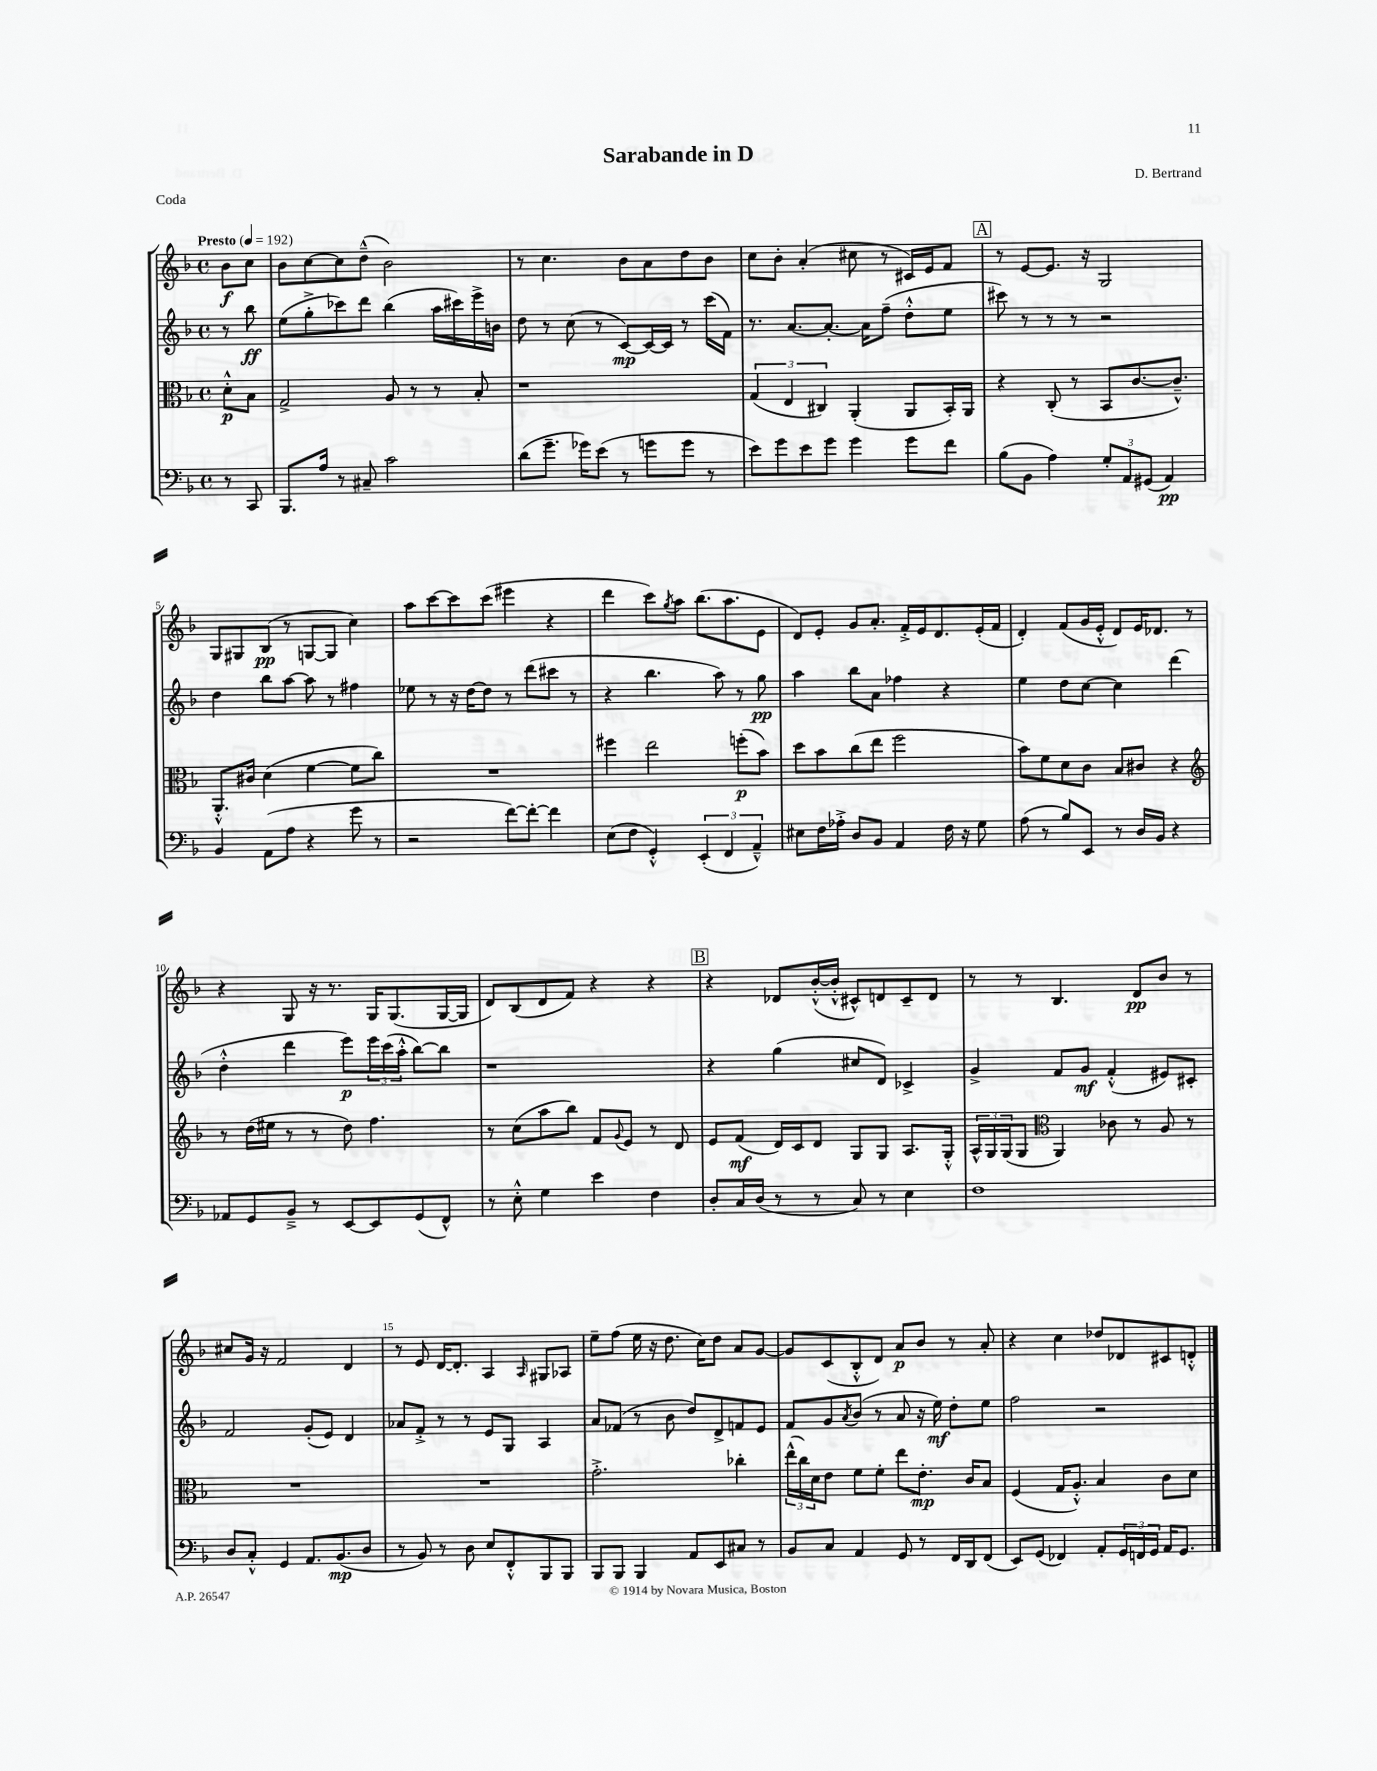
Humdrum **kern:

**kern	**kern	**kern	**kern
*staff4	*staff3	*staff2	*staff1
*clefF4	*clefC3	*clefG2	*clefG2
*k[b-]	*k[b-]	*k[b-]	*k[b-]
*M4/4	*M4/4	*M4/4	*M4/4
*met(c)	*met(c)	*met(c)	*met(c)
*MM192	*MM192	*MM192	*MM192
8r	8d'^^	8r	8b-
8CC	8B-	8bb-	8cc
=	=	=	=
8.BBB-	2G^	(8ee	8b-
.	.	8gg'^	[8cc
16A	.	.	.
8r	.	8ccc-)	8cc]
8C#~	.	8ddd	(8dd~^^
2c	8A	(4bb-	2b-)
.	8r	.	.
.	8r	16aa	.
.	.	16ccc#)	.
.	8B-'	16eee^	.
.	.	16b	.
=	=	=	=
(8d	1r	8dd	8r
8.g~	.	8r	4.cc
.	.	(8cc	.
16g-)	.	.	.
(8e	.	8r	.
8r	.	[8c)	8b-
8g	.	16c_	8a
.	.	16c]	.
8g	.	8r	8dd
8r	.	(16ccc	8b-
.	.	16f)	.
=	=	=	=
8e)	(6G	8.r	8cc
8g	.	.	8b-'
.	6E	.	.
.	.	[8.a	.
8e	.	.	(4a'
.	6C#)	.	.
8g	.	8.a'_	.
4g	(4AA'	.	8cc#
.	.	16a]	.
.	.	(8ff~	8r
8g	8AA	8dd'^^	16c#)
.	.	.	16e
8f	16BB-')	8ee	8f
.	16AA	.	.
=	=	=	=
(8B-	4r	8ccc#)	8r
8BB-	.	8r	[8e
4A)	(8C'	8r	8.e]
.	8r	8r	.
.	.	.	16r
12G'	8BB-	2r	2G
12AA	.	.	.
.	[8.c	.	.
(12GG#	.	.	.
4AA)	.	.	.
.	8.c~^^])	.	.
=	=	=	=
4BB-	8.AA'^^	4dd	8G
.	.	.	8G#
.	16c#	.	.
(8AA	(4d	8bb-	(8B-
8A	.	[8aa	8r
4r	[4f	8aa]	[8G
.	.	8r	8G]
8g	8f]	4ff#	4cc)
8r	8cc)	.	.
=	=	=	=
2r	1r	8ee-	8aa
.	.	8r	[8ccc
.	.	16r	8ccc]
.	.	[16dd	.
.	.	8dd]	(8ccc
[8f)	.	8r	4eee#
8f'_	.	(8ddd	.
4f]	.	8ccc#	4r
.	.	8r	.
=	=	=	=
(8E	4ff#	4r	4ddd
8F	.	.	.
4GG'^^)	2ee	4.bb-	8ccc)
.	.	.	8qgg
.	.	.	8aa
(6EE'	.	.	(8.bb-
.	.	8aa)	.
6FF	.	.	.
.	.	.	8.aa
.	(8ff'	8r	.
6AA~^^)	.	.	.
.	8b-)	8gg	8e
=	=	=	=
8E#	8dd	4aa	8d)
16F	8b-	.	8e'
16A-'^	.	.	.
8D	(8cc	8bb-	8g
8BB-	8ee	8a	8.a'
4AA	2ff	4ff-	.
.	.	.	16f'^
.	.	.	16e
.	.	.	8.d
16F	.	4r	.
16r	.	.	.
8G	.	.	(16e'
.	.	.	16f
=	=	=	=
(8A	8b-)	4ee	4d')
8r	8f	.	.
8B-)	8d	8dd	(8f
8EE	8c	[8cc	16g
.	.	.	16e'^^
8r	8B-	4cc]	8d)
16D	8c#	.	16e
16BB-	.	.	8.d-
4r	4r	(4ddd	.
.	.	.	8r
=	=	=	=
*	*clefG2	*	*
8AA-	8r	4dd'^^	4r
8GG	(16dd	.	.
.	16ee#	.	.
8BB-~^	8r	4ddd	8G
8r	8r	.	16r
.	.	.	8.r
[8EE	8dd)	8eee)	.
8EE]	4.ff	24eee	16G
.	.	(24ccc	.
.	.	.	(8.G
.	.	24aa'^^	.
(8GG	.	[8bb-)	.
8FF^^)	.	8bb-]	[16G
.	.	.	16G]
=	=	=	=
8r	8r	1r	8d)
8E'^^	(8cc	.	(8B-
4G	8aa	.	8d
.	8bb-)	.	8f)
4e	8f	.	4r
.	8qqg	.	.
.	8e	.	.
4F	8r	.	4r
.	8d	.	.
=	=	=	=
8D'	8e	4r	4r
16C	(8f	.	.
(16D	.	.	.
8r	16d)	(4gg	8d-
.	16c	.	.
8r	8d	.	([16b-'^^
.	.	.	16b-'^^]
8C)	8G	8cc#	8c#^^)
8r	8G	8d)	8d
4E	8.A	4c-^	8c#~
.	.	.	8d
.	16G'^^	.	.
=	=	=	=
1F	24A^^	4g^	8r
.	24G	.	.
.	(24G	.	.
.	8G	.	8r
*	*clefC3	*	*
.	4AA)	8f	4.B-
.	.	8g	.
.	8c-	(4f'^^	.
.	8r	.	8d
.	8A	8e#)	8b-
.	8r	8c#'	8r
=	=	=	=
8D	1r	2f	8cc#
8C'^^	.	.	16g
.	.	.	16r
4GG	.	.	2f
8.AA	.	(8g'	.
.	.	8e)	.
(8.BB-	.	.	.
.	.	4d	4d
8D	.	.	.
=	=	=	=
8r	1r	8a-	8r
8BB-)	.	8f'^	8e
8r	.	8r	[16d
.	.	.	8.d']
8D	.	8r	.
8E	.	8e	4A
8FF'^^	.	8G	.
.	.	.	16qqA
8BBB-	.	4A	8G#
8BBB-	.	.	8A-
=	=	=	=
8BBB-	2.g'^	8a	8ee~
8BBB-	.	(8f-	(8ff
4BBB-	.	8r	16ee
.	.	.	16r
.	.	8b-	8.dd
8AA	.	8dd)	.
.	.	.	16cc)
8EE	.	8d^	8dd
8C#	4cc-'	8f	8a
8r	.	8e	[8g
=	=	=	=
8BB-	(24ee^^	8f	8g]
.	24cc)	.	.
.	24d	.	.
8C	8e	8g	(8c
.	.	8qa	.
4AA	8f	(8b-	8B-'^^
.	8f'	8r	8d)
8GG	8ee	8a	8a
8r	8.e'	16r	8b-
.	.	16ee)	.
16FF	.	8dd'	8r
16DD	16c	.	.
(8FF	8B-	8ee	8a'
=	=	=	=
8EE)	(4F	2ff	4r
(8GG	.	.	.
4FF-)	16G	.	4cc
.	8.A'^^)	.	.
8AA'	4B-	2r	8dd-
24GG	.	.	8d-
24FF	.	.	.
24GG	.	.	.
16AA	8c	.	8c#
8.GG	.	.	.
.	8d	.	8d'^^
==	==	==	==
*-	*-	*-	*-
